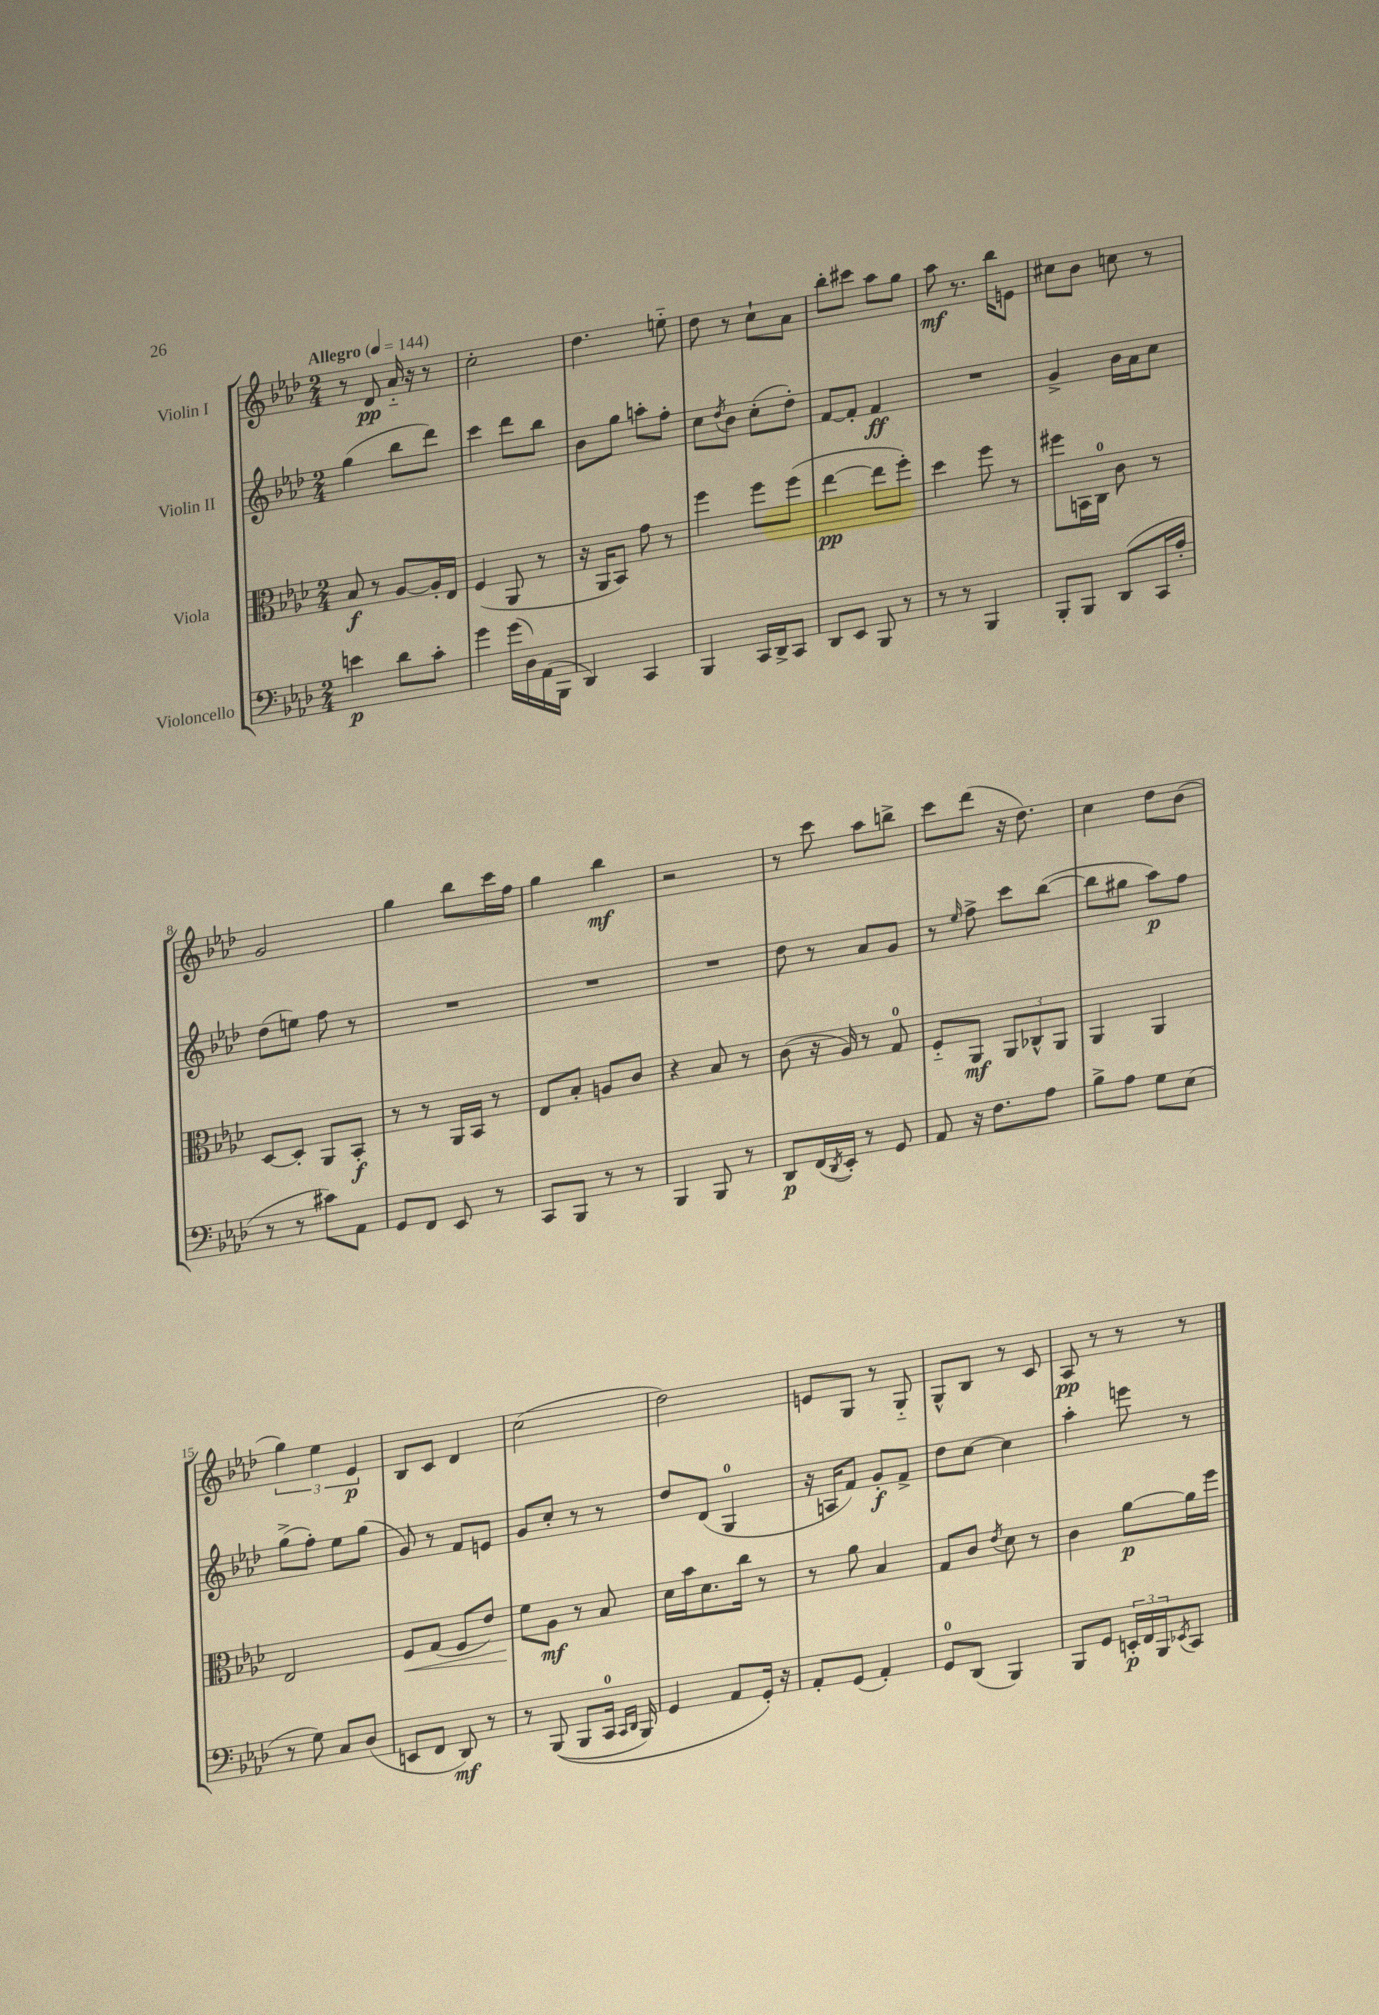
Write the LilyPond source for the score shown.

<<
\new StaffGroup <<
\new Staff = "s0" \with { instrumentName = "Violin I" } {
    \clef treble \key aes \major \numericTimeSignature \time 2/4 \tempo "Allegro" 4 = 144
    r8 des'8\pp aes'16-_ r16 r8 |
    c''2-. |
    des''4. e''8-_ |
    des''8 r8 c''8-! aes'8 |
    bes''8-. cis'''8 aes''8 g''8 |
    aes''8\mf r8. bes''16 e'8 |
    cis''8 bes'8 c''8 r8 |
    g'2 |
    g''4 bes''8 c'''16 f''16 |
    g''4 bes''4\mf |
    r2 |
    r8 c'''8 aes''8 b''8-> |
    c'''8 des'''8( r16 des''8.) |
    c''4 des''8 bes'8( |
    \tuplet 3/2 { g''4) ees''4 ees'4\p } |
    bes8 c'8 des'4 |
    c''2( |
    des''2) |
    e'8 g8 r8 g8-_ |
    g8-^ bes8 r8 c'8 |
    aes8\pp r8 r8 r8 \bar "|." |
}
\new Staff = "s1" \with { instrumentName = "Violin II" } {
    \clef treble \key aes \major \numericTimeSignature \time 2/4
    g''4( bes''8 des'''8) |
    c'''4 des'''8 bes''8 |
    bes'8 g''8 a''8-. f''8-. |
    c''8 \acciaccatura { des''8 } bes'8 c''8-.( des''8-.) |
    f'8~ f'8-. f'4\ff |
    R2 |
    g'4-> bes'16 aes'16 c''8 |
    des''8( e''8) f''8 r8 |
    R2 |
    R2 |
    R2 |
    des''8 r8 aes'8 g'8 |
    r8 \grace { ees''16 } f''8-> c'''8 bes''8~( |
    bes''8 gis''8 aes''8\p) f''8 |
    g''8->( f''8-.) ees''8 g''8( |
    g'8) r8 f'8 e'8 |
    g'8 c''8-. r8 r8 |
    des''8 des'8( g4-0 |
    r16 a16 f'8) g'8-.\f f'8-> |
    des''8 c''8~ c''4 |
    aes''4-. e'''8 r8 \bar "|." |
}
\new Staff = "s2" \with { instrumentName = "Viola" } {
    \clef alto \key aes \major \numericTimeSignature \time 2/4
    bes8\f r8 aes8~ aes16-. ees16 |
    f4( aes,8 r8 |
    r16 aes,16 bes,8) g'8 r8 |
    f''4 f''8 f''8( |
    ees''4~\pp ees''8 f''8-.) |
    des''4 f''8 r8 |
    fis''8 b,16 c16-0 c'8 r8 |
    des8~ des8-. aes,8 bes,8-.\f |
    r8 r8 aes,16 bes,16 r8 |
    ees8 bes8-. a8 c'8 |
    r4 bes8 r8 |
    c'8( r16 aes16) r8 g8-0 |
    f8-_ aes,8\mf \tuplet 3/2 { aes,8 ces8-^ aes,8 } |
    aes,4 aes,4 |
    ees2 |
    f8\< g8( f8 ees'8) |
    f'8\! aes8\mf r8 bes8 |
    des'16 bes'16 des'8. c''16 r8 |
    r8 aes'8 bes4 |
    g8 c'8 \acciaccatura { ees'8 } des'8 r8 |
    c'4 aes'8~\p aes'16 f''16 \bar "|." |
}
\new Staff = "s3" \with { instrumentName = "Violoncello" } {
    \clef bass \key aes \major \numericTimeSignature \time 2/4
    e'4\p des'8 c'8-. |
    g'4 g'16( des16) aes,16( bes,,16 |
    des,4) c,4 |
    bes,,4 c,16 des,16-> c,8 |
    des,8 ees,8 bes,,8 r8 |
    r8 r8 bes,,4 |
    bes,,8-. bes,,8 des,8( c,16 aes16-. |
    r8 r8 cis'8) aes,8 |
    g,8 f,8 ees,8 r8 |
    c,8 bes,,8 r8 r8 |
    bes,,4 bes,,8 r8 |
    des,8\p f,16( \acciaccatura { des,8 } ees,16-.) r8 g,8 |
    aes,8 r16 f8. aes8 |
    bes8-> aes8 g8 ees8( |
    r8 g8) c8 des8( |
    e,8 f,8 des,8\mf) r8 |
    r8 bes,,8(\( bes,,8 c,16-0 \grace { c,16 des,16 } bes,,16) |
    g,4 aes,8 g,16-.\) r16 |
    aes,8-. g,8( aes,4-.) |
    g,8-0 des,8( bes,,4) |
    bes,,8 g,8 \tuplet 3/2 { e,16-.\p f,16 bes,,16 } \acciaccatura { ees,8 } c,8 \bar "|." |
}
>>
>>
